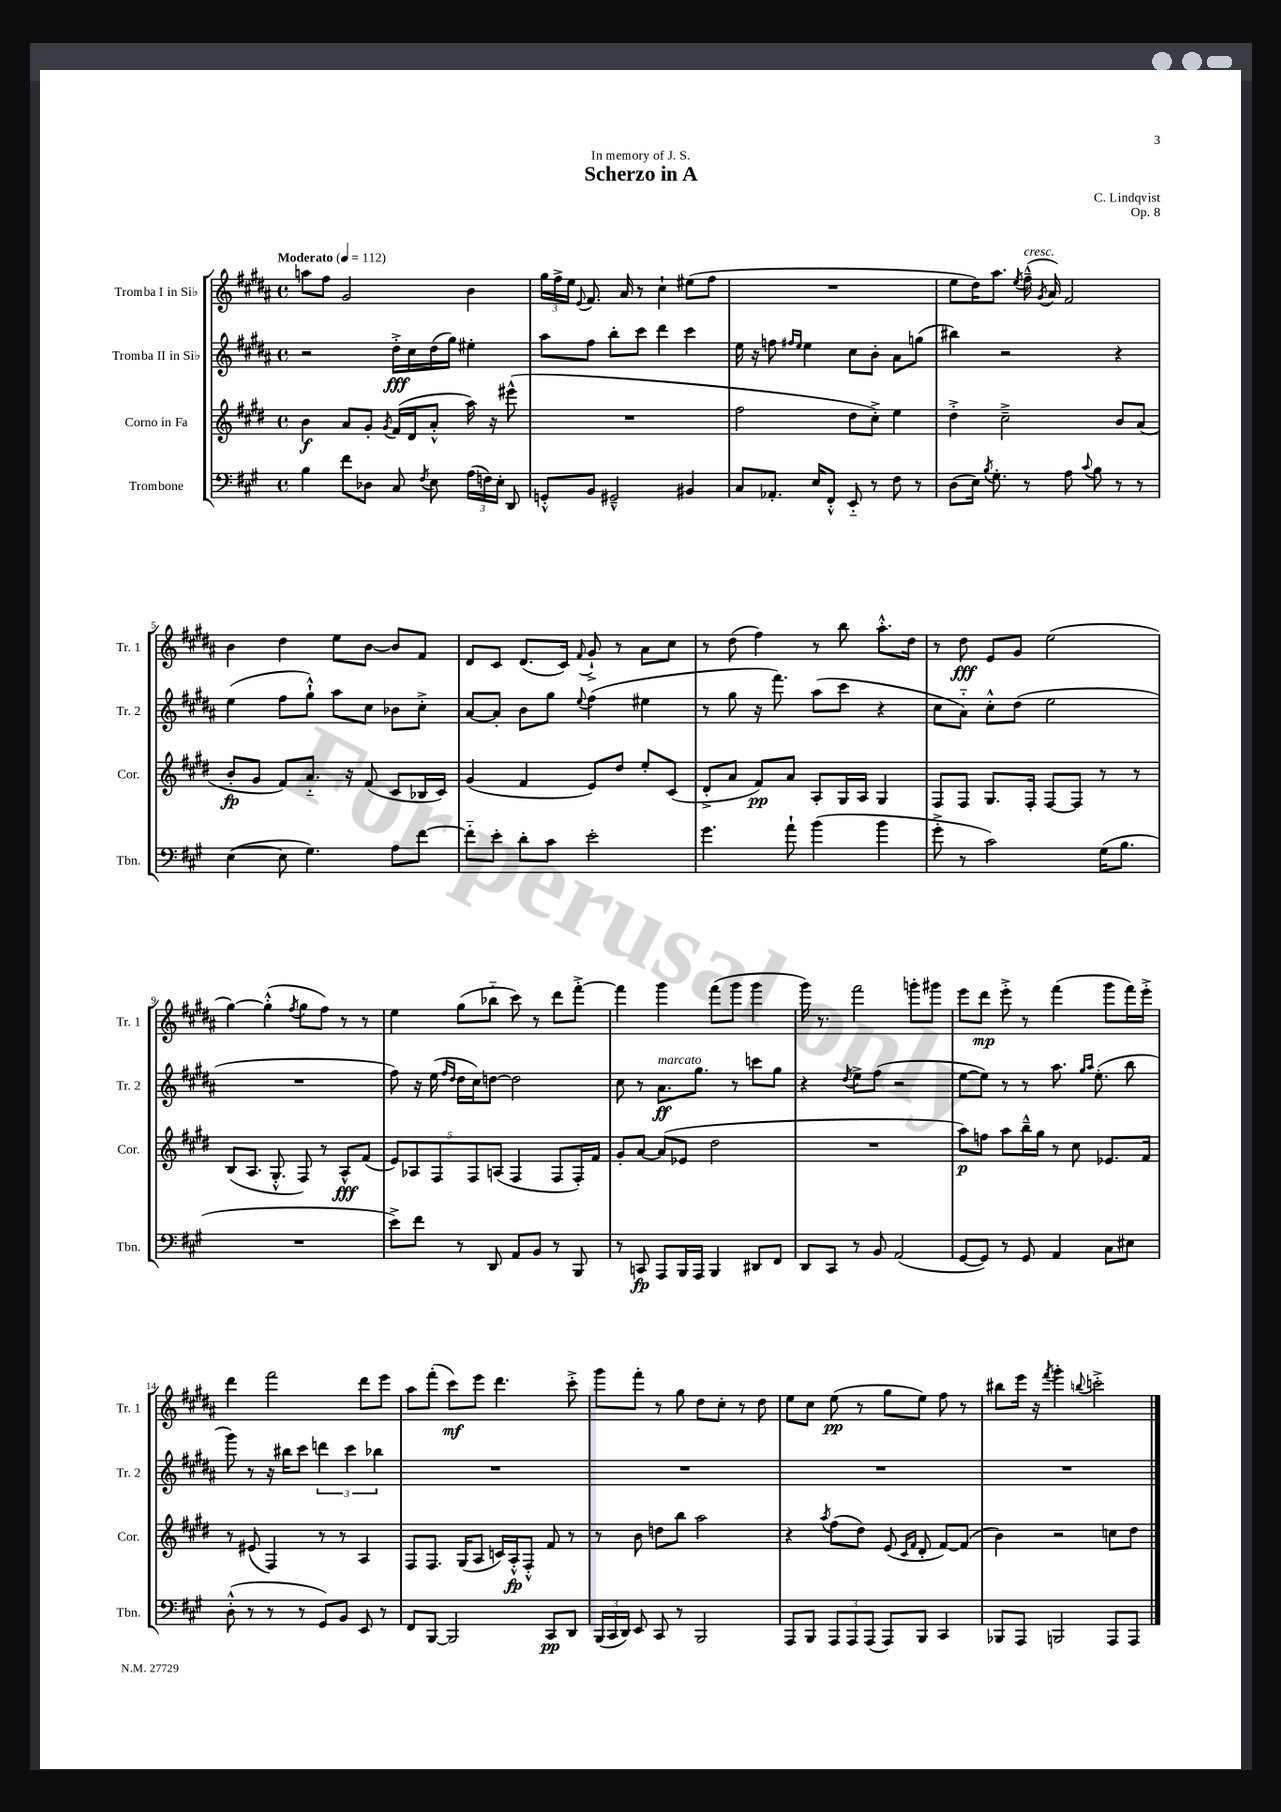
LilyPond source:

\header { title = "Scherzo in A" composer = "C. Lindqvist" dedication = "In memory of J. S." opus = "Op. 8" }
<<
\new StaffGroup <<
\new Staff = "s0" \with { instrumentName = "Tromba I in Sib" shortInstrumentName = "Tr. 1" } {
    \clef treble \key b \major \defaultTimeSignature \time 4/4 \tempo "Moderato" 4 = 112
    \autoBeamOff a''8[ fis''8] gis'2 b'4 |
    \tuplet 3/2 { gis''16[ fis''16-> e''16] } \appoggiatura { e'8 } fis'8. ais'16 r8 cis''4-! eis''8[( fis''8] |
    R1 |
    e''8[ dis''16) ais''8.] \acciaccatura { e''8 } fis''16---^^\markup { \italic "cresc." }( \acciaccatura { gis'8 } ais'16) fis'2 |
    b'4 dis''4 e''8[ b'8]~ b'8[ fis'8] |
    dis'8[ cis'8] dis'8.[( cis'16]) \appoggiatura { fis'8 } gis'8-!-> r8 ais'8[ cis''8] |
    r8 dis''8( fis''4) r8 b''8 ais''8.[-.-^ dis''16] |
    r8 dis''8\fff e'8[ gis'8] e''2( |
    gis''4~) gis''4-.-^( \acciaccatura { fis''8 } gis''8[ fis''8]) r8 r8 |
    e''4 gis''8[( bes''8]-_ cis'''8) r8 dis'''8[ fis'''8]~-.-> |
    fis'''4 gis'''4 fis'''8[( gis'''8] gis'''4 |
    gis'''16) r8. fis'''2 g'''8[-. gis'''8] |
    e'''8[ dis'''8]\mp e'''8-.-> r8 fis'''4( gis'''8[ fis'''16) e'''16]-.-> |
    dis'''4 fis'''2 dis'''8[ e'''8] |
    ais''8[ fis'''8]-.( cis'''8[\mf) e'''8] dis'''4. cis'''8-.-> |
    gis'''8[ fis'''8]-. r8 gis''8 dis''8[ cis''8]-. r8 dis''8 |
    e''8[ cis''8] e''8\pp( r8 gis''8[ e''8]) fis''8 r8 |
    bis''8[ e'''16] r16 \acciaccatura { fis'''8 } gis'''4-. \appoggiatura { b''8 } c'''2-.-> \bar "|." |
}
\new Staff = "s1" \with { instrumentName = "Tromba II in Sib" shortInstrumentName = "Tr. 2" } {
    \clef treble \key b \major \defaultTimeSignature \time 4/4
    \autoBeamOff r2 dis''16[-.->\fff cis''16 dis''16( gis''16]) eis''4-. |
    ais''8[ fis''8] b''8[-. cis'''8] dis'''4 cis'''4 |
    e''16 r16 f''8 \grace { fis''16[ e''16] } e''4 cis''8[ b'8]-. ais'8[ g''8]( |
    bis''4) r2 r4 |
    e''4( fis''8[ gis''8]-!-^) ais''8[ cis''8] bes'8[ cis''8]-.-> |
    ais'8[~ ais'8]-. b'8[ gis''8] \appoggiatura { e''8 } fis''4( eis''4 |
    r8 gis''8 r16 fis'''8.) ais''8[( cis'''8] r4 |
    cis''8[ ais'8]-_) cis''8[-.-^ dis''8]( e''2 |
    R1 |
    fis''8) r16 e''16( \grace { fis''16[ dis''16] } dis''16[ cis''16) d''8]~ d''2 |
    cis''8 r8 ais'8.[\ff^\markup { \italic "marcato" } gis''8.] r8 c'''8[ gis''8] |
    r4 \acciaccatura { dis''8 } e''8[-> fis''8]( r2 |
    e''8[~ e''8]) r8 r8 ais''8. \grace { gis''16[ ais''16] } e''8.-.( b''8 |
    gis'''8) r8 r16 bis''16[ cis'''8] \tuplet 3/2 { d'''4 cis'''4 bes''4 } |
    R1 |
    R1 |
    R1 |
    R1 \bar "|." |
}
\new Staff = "s2" \with { instrumentName = "Corno in Fa" shortInstrumentName = "Cor." } {
    \clef treble \key e \major \defaultTimeSignature \time 4/4
    \autoBeamOff b'4\f a'8[ gis'8]-. \acciaccatura { gis'8 } fis'16[( dis'16 a'8]-.-^ a''16) r16 eis'''8-^( |
    R1 |
    fis''2 dis''8[ cis''8]-.->) e''4 |
    dis''4-.-> cis''2---> b'8[ a'8]( |
    b'8[-.\fp gis'8] fis'8[) a'8.]-_ r16 fis'8( cis'8[ bes16 cis'16]) |
    gis'4( fis'4 e'8[) dis''8] e''8[-. cis'8]( |
    dis'8[-.-> a'8] fis'8[\pp) a'8] a8[-. gis16 a16] gis4 |
    fis8[ fis8] gis8.[ fis16]-. fis8[~ fis8] r8 r8 |
    b8[( a8.] gis8.-.-^ fis8) r8 a8[-^\fff fis'8]( |
    \tuplet 5/4 { e'8[) aes8 fis8 fis8 a8]( } fis4 fis8[ fis16-.) fis'16] |
    gis'8[-. a'8]~ a'8[( ees'8] dis''2 |
    R1 |
    a''8[\p) f''8] a''8[ b''16---^ gis''16] r8 cis''8 ees'8.[ fis'16] |
    r8 eis'8( fis4) r8 r8 a4 |
    fis8[ fis8.] gis16[( a8] c'16[) a16-.-^\fp fis8]-.-^ fis'8 r8 |
    r8 b'8 d''8[ b''8] a''2 |
    r4 \acciaccatura { a''8 } fis''8[( dis''8]) e'8( \grace { cis'16[ fis'16] } dis'8-. fis'8[~) fis'8]( |
    b'4) r2 c''8[ dis''8] \bar "|." |
}
\new Staff = "s3" \with { instrumentName = "Trombone" shortInstrumentName = "Tbn." } {
    \clef bass \key a \major \defaultTimeSignature \time 4/4
    \autoBeamOff b4 fis'8[ des8] cis8 \acciaccatura { fis8 } e8 \tuplet 3/2 { a16[( f16) e16]-. } d,8 |
    g,8[-.-^ b,8] gis,2---^ bis,4 |
    cis8[ aes,8.]-. e16[ fis,8]-.-^ e,8-_ r8 fis8 r8 |
    d8[( e16]) \acciaccatura { b8 } gis8.-. r8 a8 \appoggiatura { cis'8 } b8 r8 r8 |
    e4~( e8 gis4.) a8[ fis'8]~ |
    fis'8[-_ e'8]-. d'8[-. cis'8] e'2-. |
    gis'4. a'8-! b'4( b'4 |
    gis'8-.-> r8 cis'2) gis16[( b8.] |
    R1 |
    e'8[->) fis'8] r8 d,8 a,8[ b,8] r8 b,,8 |
    r8 c,8\fp a,,8[ b,,16 a,,16] b,,4 dis,8[ fis,8] |
    d,8[ cis,8] r8 b,8 a,2( |
    gis,8[~ gis,8]) r8 gis,8 a,4 cis8[ eis8] |
    d8-.-^( r8 r8 r8 gis,8[) b,8] e,8 r8 |
    fis,8[ b,,8]~ b,,2 cis,8[\pp d,8] |
    \tuplet 3/2 { b,,16[( cis,16 d,16]) } e,8 cis,8 r8 b,,2 |
    a,,8[ b,,8] \tuplet 3/2 { a,,8[ a,,8 a,,8]( } a,,8[) b,,8] cis,4 |
    bes,,8[ a,,8] b,,2 a,,8[ a,,8] \bar "|." |
}
>>
>>
